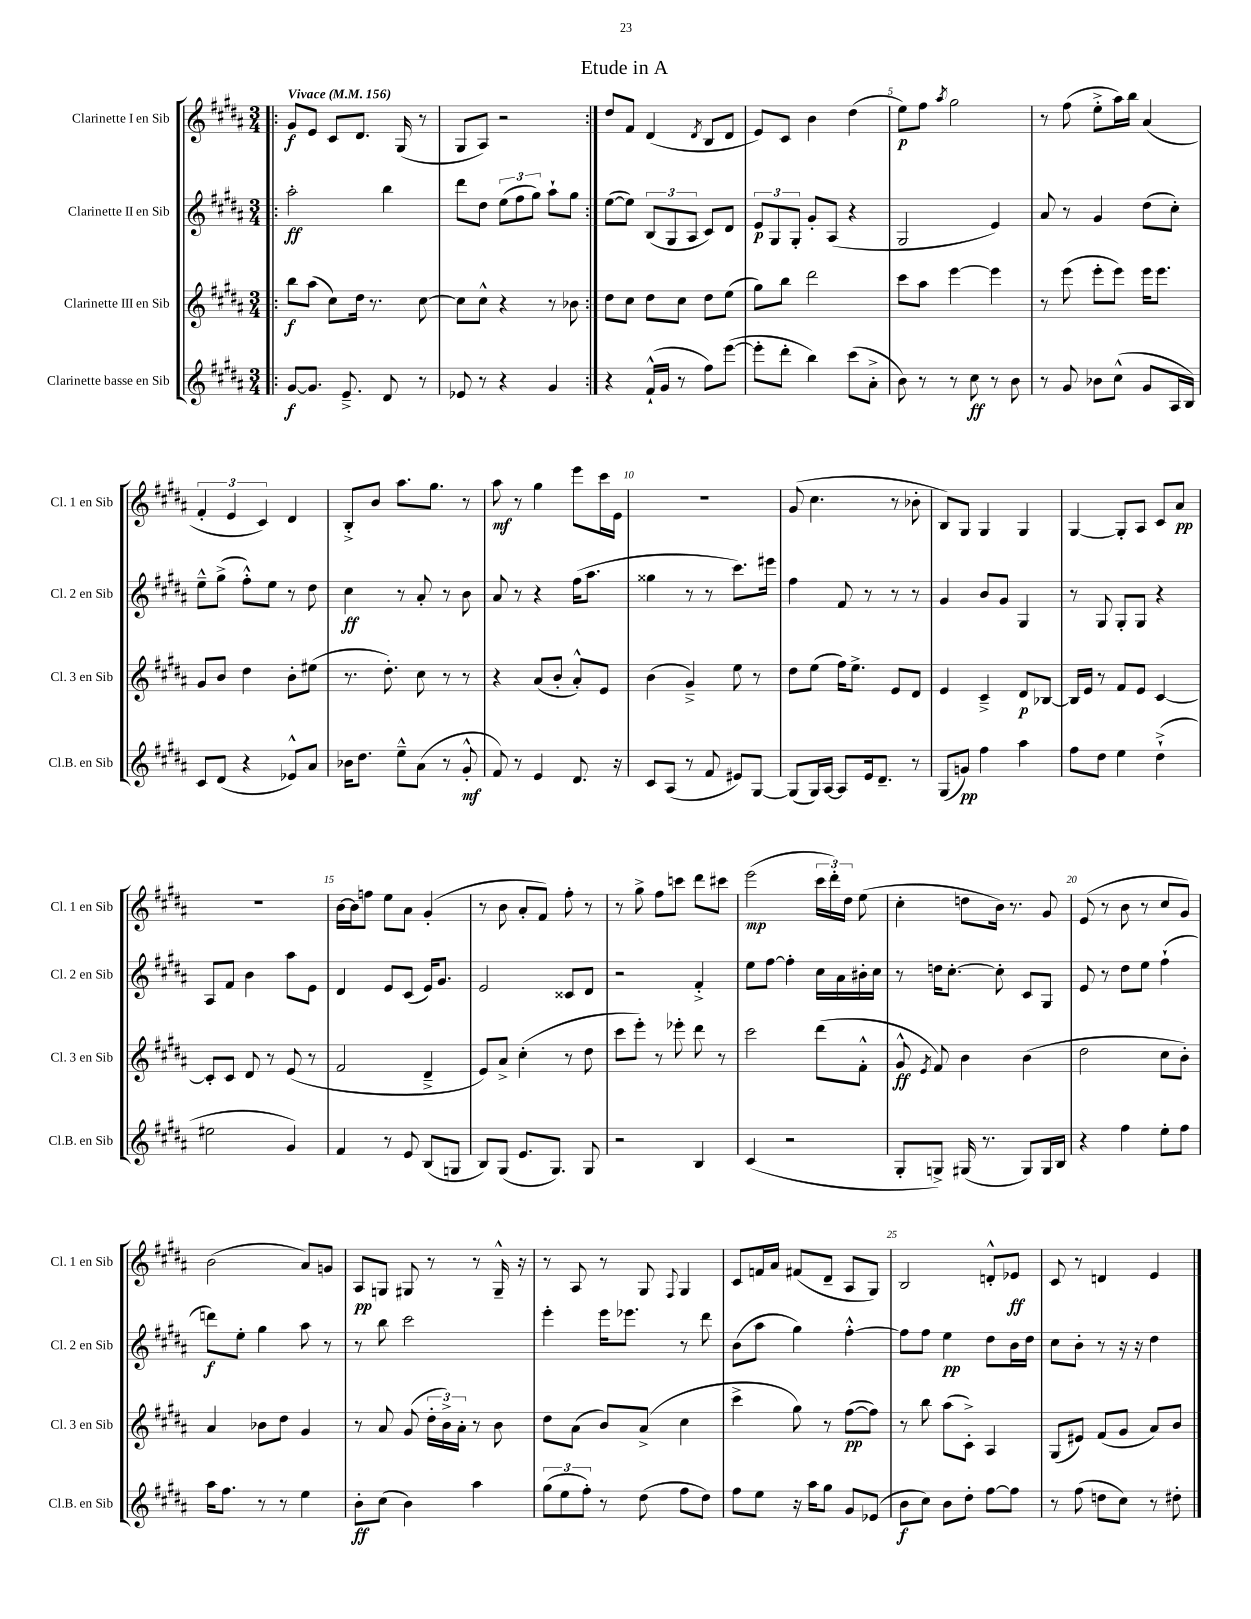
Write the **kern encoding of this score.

**kern	**dynam	**kern	**dynam	**kern	**dynam	**kern	**dynam
*part4	*part4	*part3	*part3	*part2	*part2	*part1	*part1
*staff4	*staff4	*staff3	*staff3	*staff2	*staff2	*staff1	*staff1
*I"Clarinette basse en Sib	*	*I"Clarinette III en Sib	*	*I"Clarinette II en Sib	*	*I"Clarinette I en Sib	*
*I'Cl.B. en Sib	*	*I'Cl. 3 en Sib	*	*I'Cl. 2 en Sib	*	*I'Cl. 1 en Sib	*
*clefG2	*	*clefG2	*	*clefG2	*	*clefG2	*
*k[f#c#g#d#a#]	*	*k[f#c#g#d#a#]	*	*k[f#c#g#d#a#]	*	*k[f#c#g#d#a#]	*
*M3/4	*	*M3/4	*	*M3/4	*	*M3/4	*
*MM156	*	*MM156	*	*MM156	*	*MM156	*
=1!|:	=1!|:	=1!|:	=1!|:	=1!|:	=1!|:	=1!|:	=1!|:
!	!	!	!	!	!	!LO:TX:a:B:t=Vivace	!
[8g#/L	f	8bb\L	f	2aa#'\	ff	8g#/L	f
8.g#/J]	.	(8aa#\J	.	.	.	8e/J	.
.	.	8cc#\L)	.	.	.	8c#/L	.
8.e~^/	.	.	.	.	.	.	.
.	.	16dd#\Jk	.	.	.	8.d#/J	.
.	.	8.r	.	.	.	.	.
8d#/	.	.	.	4bb\	.	.	.
.	.	.	.	.	.	(16G#/	.
8r	.	[8cc#\	.	.	.	8r	.
=2	=2	=2	=2	=2	=2	=2	=2
8e-X/	.	8cc#\L]	.	8ddd#\L	.	8G#/L	.
8r	.	8cc#^^\J	.	8dd#\J	.	8A#/J)	.
4r	.	4r	.	(12ee\L	.	2r	.
.	.	.	.	12ff#\	.	.	.
.	.	.	.	12gg#\J)	.	.	.
4g#/	.	8r	.	8aa#`\L	.	.	.
.	.	8b-X\	.	8gg#\J	.	.	.
=3:|!	=3:|!	=3:|!	=3:|!	=3:|!	=3:|!	=3:|!	=3:|!
4r	.	8dd#\L	.	([8ee\L	.	8dd#/L	.
.	.	8cc#\J	.	8ee\J])	.	8f#/J	.
(16f#`^^/LL	.	8dd#\L	.	(12B/L	.	(4d#/	.
16g#/JJ	.	.	.	.	.	.	.
.	.	.	.	12G#/	.	.	.
8r	.	8cc#\J	.	.	.	.	.
.	.	.	.	12A#/J	.	.	.
.	.	.	.	.	.	8qd#/	.
8ff#\L)	.	8dd#\L	.	8c#/L)	.	8B/L	.
([8eee\J	.	(8ee\J	.	8d#/J	.	8d#/J	.
=4	=4	=4	=4	=4	=4	=4	=4
8eee'\L]	.	8gg#\L)	.	12e/L	p	8e/L)	.
.	.	.	.	12G#/	.	.	.
8ddd#'\J	.	8bb\J	.	.	.	8c#/J	.
.	.	.	.	12G#'/J	.	.	.
4bb\)	.	2ddd#\	.	8g#'/L	.	4b\	.
.	.	.	.	(8A#/J	.	.	.
(8ccc#\L	.	.	.	4r	.	(4dd#\	.
8a#'^\J	.	.	.	.	.	.	.
=5	=5	=5	=5	=5	=5	=5	=5
8b\)	.	8ccc#\L	.	2G#/	.	8ee\L)	p
8r	.	8aa#\J	.	.	.	8ff#\J	.
.	.	.	.	.	.	8qaa#/	.
8r	.	[4eee\	.	.	.	2gg#\	.
8cc#\	ff	.	.	.	.	.	.
8r	.	4eee\]	.	4e/)	.	.	.
8b\	.	.	.	.	.	.	.
=6	=6	=6	=6	=6	=6	=6	=6
8r	.	8r	.	8a#/	.	8r	.
8g#/	.	(8eee\	.	8r	.	(8ff#\	.
8b-X\L	.	8eee'\L	.	4g#/	.	8ee'^\L	.
(8cc#^^\J	.	8eee\J)	.	.	.	16aa#\L)	.
.	.	.	.	.	.	16bb\JJ	.
8g#/L	.	16eee\KL	.	(8dd#\L	.	(4a#/	.
.	.	8.eee\J	.	.	.	.	.
16A#/L	.	.	.	8cc#'\J)	.	.	.
16B/JJ)	.	.	.	.	.	.	.
!!LO:LB:g=z
=7	=7	=7	=7	=7	=7	=7	=7
8c#/L	.	8g#/L	.	8ee~^^\L	.	6f#'/	.
(8d#/J	.	8b/J	.	(8gg#^\J	.	.	.
.	.	.	.	.	.	6e/	.
4r	.	4dd#\	.	8ff#'^^\L)	.	.	.
.	.	.	.	.	.	6c#/)	.
.	.	.	.	8ee\J	.	.	.
8e-X^^/L)	.	8b'\L	.	8r	.	4d#/	.
8a#/J	.	(8ee#X\J	.	8dd#\	.	.	.
=8	=8	=8	=8	=8	=8	=8	=8
16b-X\KL	.	8.r	.	4cc#\	ff	8B'^/L	.
8.dd#\J	.	.	.	.	.	.	.
.	.	.	.	.	.	8b/J	.
.	.	8.dd#'\)	.	.	.	.	.
8ee~^^\L	.	.	.	8r	.	8.aa#\L	.
(8a#\J	.	8cc#\	.	8a#'/	.	.	.
.	.	.	.	.	.	8.gg#\J	.
8r	.	8r	.	8r	.	.	.
8g#'^^/	mf	8r	.	8b\	.	8r	.
=9	=9	=9	=9	=9	=9	=9	=9
8f#/)	.	4r	.	8a#/	.	8aa#\	mf
8r	.	.	.	8r	.	8r	.
4e/	.	(8a#/L	.	4r	.	4gg#\	.
.	.	8b'/J	.	.	.	.	.
8.d#/	.	8a#'^^/L)	.	(16ff#\KL	.	8eee\L	.
.	.	.	.	8.aa#\J	.	.	.
.	.	8e/J	.	.	.	16ccc#\L	.
16r	.	.	.	.	.	16e\JJ	.
=10	=10	=10	=10	=10	=10	=10	=10
8c#/L	.	(4b\	.	4gg##X\	.	2.r	.
(8A#/J	.	.	.	.	.	.	.
8r	.	4g#~^/)	.	8r	.	.	.
8f#/	.	.	.	8r	.	.	.
8e#X/L)	.	8ee\	.	8.ccc#\L)	.	.	.
[8G#/J	.	8r	.	.	.	.	.
.	.	.	.	16eee#X\Jk	.	.	.
=11	=11	=11	=11	=11	=11	=11	=11
(8G#/L]	.	8dd#\L	.	4ff#\	.	(8g#/	.
16G#/L)	.	(8ee\J	.	.	.	4.cc#\	.
[16A#/JJ	.	.	.	.	.	.	.
8A#/L]	.	16ff#\KL)	.	8f#/	.	.	.
.	.	8.ee^\J	.	.	.	.	.
16e/k	.	.	.	8r	.	.	.
8.d#~/J	.	.	.	.	.	.	.
.	.	8e/L	.	8r	.	8r	.
8r	.	8d#/J	.	8r	.	8b-X'\	.
=12	=12	=12	=12	=12	=12	=12	=12
(8G#/L	.	4e/	.	4g#/	.	8B/L)	.
8gn/J)	pp	.	.	.	.	8G#/J	.
4ff#\	.	4c#~^/	.	8b/L	.	4G#/	.
.	.	.	.	8g#/J	.	.	.
4aa#\	.	8d#/L	p	4G#/	.	4G#/	.
.	.	[8B-X/J	.	.	.	.	.
=13	=13	=13	=13	=13	=13	=13	=13
8ff#\L	.	16B-/LL]	.	8r	.	[4G#/	.
.	.	16e/JJ	.	.	.	.	.
8dd#\J	.	8r	.	8G#/	.	.	.
4ee\	.	8f#/L	.	8G#'/L	.	8G#'/L]	.
.	.	8e/J	.	8G#/J	.	8A#/J	.
(4dd#`^\	.	[4c#/	.	4r	.	8c#/L	.
.	.	.	.	.	.	8a#/J	pp
!!LO:LB:g=z
=14	=14	=14	=14	=14	=14	=14	=14
2ee#X\	.	8c#'/L]	.	8A#/L	.	2.r	.
.	.	8c#/J	.	8f#/J	.	.	.
.	.	8d#/	.	4b\	.	.	.
.	.	8r	.	.	.	.	.
4g#/)	.	(8e/	.	8aa#\L	.	.	.
.	.	8r	.	8e\J	.	.	.
=15	=15	=15	=15	=15	=15	=15	=15
4f#/	.	2f#/	.	4d#/	.	[16b\LL	.
.	.	.	.	.	.	16b\J]	.
.	.	.	.	.	.	8ffn\J	.
8r	.	.	.	8e/L	.	8ee\L	.
8e/	.	.	.	(8c#/J	.	8a#\J	.
(8B/L	.	4d#~^/	.	16e/KL)	.	(4g#'/	.
.	.	.	.	8.g#/J	.	.	.
8Gn/J	.	.	.	.	.	.	.
=16	=16	=16	=16	=16	=16	=16	=16
8B/L)	.	8e/L)	.	2e/	.	8r	.
(8G#/J	.	8a#^/J	.	.	.	8b\	.
8.e/L	.	(4cc#'\	.	.	.	8a#'/L	.
.	.	.	.	.	.	8f#/J)	.
8.G#/J)	.	.	.	.	.	.	.
.	.	8r	.	8c##X/L	.	8ff#'\	.
8G#/	.	8dd#\	.	8d#/J	.	8r	.
=17	=17	=17	=17	=17	=17	=17	=17
2r	.	8ccc#\L	.	2r	.	8r	.
.	.	8eee'\J)	.	.	.	8gg#^\	.
.	.	8r	.	.	.	8ff#\L	.
.	.	8eee-X'\	.	.	.	8cccn\J	.
4B/	.	8ddd#\	.	4f#'^/	.	8ddd#\L	.
.	.	8r	.	.	.	8ccc#X\J	.
=18	=18	=18	=18	=18	=18	=18	=18
(4c#/	.	2ccc#\	.	8ee\L	.	(2eee\	mp
.	.	.	.	[8ff#\J	.	.	.
2r	.	.	.	4ff#'\]	.	.	.
.	.	(8ddd#\L	.	16cc#\LL	.	24ccc#\LL	.
.	.	.	.	.	.	24ddd#'\)	.
.	.	.	.	16a#\	.	.	.
.	.	.	.	.	.	24dd#\JJ	.
.	.	8f#'^^\J	.	16b#X'\	.	(8ee\	.
.	.	.	.	16cc#\JJ	.	.	.
=19	=19	=19	=19	=19	=19	=19	=19
8G#'/L	.	8g#^^/	ff	8r	.	4cc#'\	.
.	.	8qe/	.	.	.	.	.
8Gn^/J)	.	8f#/)	.	16ddn\KL	.	.	.
.	.	.	.	[8.cc#'\J	.	.	.
(16G#X/	.	4b\	.	.	.	8ddn\L	.
8.r	.	.	.	.	.	.	.
.	.	.	.	8cc#'\]	.	16b\Jk)	.
.	.	.	.	.	.	8.r	.
8G#/L)	.	(4b\	.	8c#/L	.	.	.
16G#/L	.	.	.	8G#/J	.	8g#/	.
16B/JJ	.	.	.	.	.	.	.
=20	=20	=20	=20	=20	=20	=20	=20
4r	.	2dd#\	.	8e/	.	(8e/	.
.	.	.	.	8r	.	8r	.
4ff#\	.	.	.	8dd#\L	.	8b\	.
.	.	.	.	8ee\J	.	8r	.
8ee'\L	.	8cc#\L	.	(4ff#`\	.	8cc#/L	.
8ff#\J	.	8b'\J)	.	.	.	8g#/J)	.
!!LO:LB:g=z
=21	=21	=21	=21	=21	=21	=21	=21
16aa#\KL	.	4a#/	.	8dddn\L)	f	(2b\	.
8.ff#\J	.	.	.	.	.	.	.
.	.	.	.	8ee'\J	.	.	.
8r	.	8b-X\L	.	4gg#\	.	.	.
8r	.	8dd#\J	.	.	.	.	.
4ee\	.	4g#/	.	8aa#\	.	8a#/L)	.
.	.	.	.	8r	.	8gn/J	.
=22	=22	=22	=22	=22	=22	=22	=22
8b'\L	ff	8r	.	8r	.	8A#/L	pp
(8cc#\J	.	8a#/	.	8bb\	.	8Gn/J	.
4b\)	.	(8g#/	.	2ccc#\	.	8G#X/	.
.	.	24dd#'\LL	.	.	.	8r	.
.	.	24b^\)	.	.	.	.	.
.	.	24a#'\JJ	.	.	.	.	.
4aa#\	.	8r	.	.	.	8r	.
.	.	8b\	.	.	.	16G#~^^/	.
.	.	.	.	.	.	16r	.
=23	=23	=23	=23	=23	=23	=23	=23
(12gg#\L	.	8dd#\L	.	4eee'\	.	8r	.
12ee\	.	.	.	.	.	.	.
.	.	(8a#\J	.	.	.	8A#/	.
12ff#'\J)	.	.	.	.	.	.	.
8r	.	8b/L)	.	16eee\KL	.	8r	.
.	.	.	.	8.eee-X\J	.	.	.
(8dd#\	.	(8a#^/J	.	.	.	8G#/	.
.	.	.	.	.	.	8qqF#/	.
8ff#\L	.	4cc#\	.	8r	.	4G#/	.
8dd#\J)	.	.	.	8ddd#\	.	.	.
=24	=24	=24	=24	=24	=24	=24	=24
8ff#\L	.	4ccc#^\	.	(8b\L	.	8c#/L	.
8ee\J	.	.	.	8aa#\J	.	16fn/L	.
.	.	.	.	.	.	16a#/JJ	.
16r	.	8gg#\)	.	4gg#\)	.	(8f#X/L	.
16aa#\KL	.	.	.	.	.	.	.
8gg#\J	.	8r	.	.	.	8d#~/J	.
8g#/L	.	([8ff#\L	pp	[4ff#'^^\	.	8A#/L	.
(8e-X/J	.	8ff#\J])	.	.	.	8G#/J)	.
=25	=25	=25	=25	=25	=25	=25	=25
8b\L	f	8r	.	8ff#\L]	.	2B/	.
8cc#\J)	.	8bb\	.	8ff#\J	.	.	.
8b\L	.	(8aa#\L	.	4ee\	pp	.	.
8dd#'\J	.	8c#'^\J)	.	.	.	.	.
[8ff#\L	.	4A#/	.	8dd#\L	.	8dn'^^/L	.
8ff#\J]	.	.	.	16b\L	.	8e-X/J	ff
.	.	.	.	16dd#\JJ	.	.	.
=26	=26	=26	=26	=26	=26	=26	=26
8r	.	(8G#/L	.	8cc#\L	.	8c#/	.
(8ff#\	.	8e#X/J)	.	8b'\J	.	8r	.
8ddn\L	.	(8f#/L	.	8r	.	4dn/	.
8cc#\J)	.	8g#/J	.	16r	.	.	.
.	.	.	.	16r	.	.	.
8r	.	8a#/L)	.	4dd#\	.	4e/	.
8dd#X'\	.	8b/J	.	.	.	.	.
==	==	==	==	==	==	==	==
*-	*-	*-	*-	*-	*-	*-	*-
